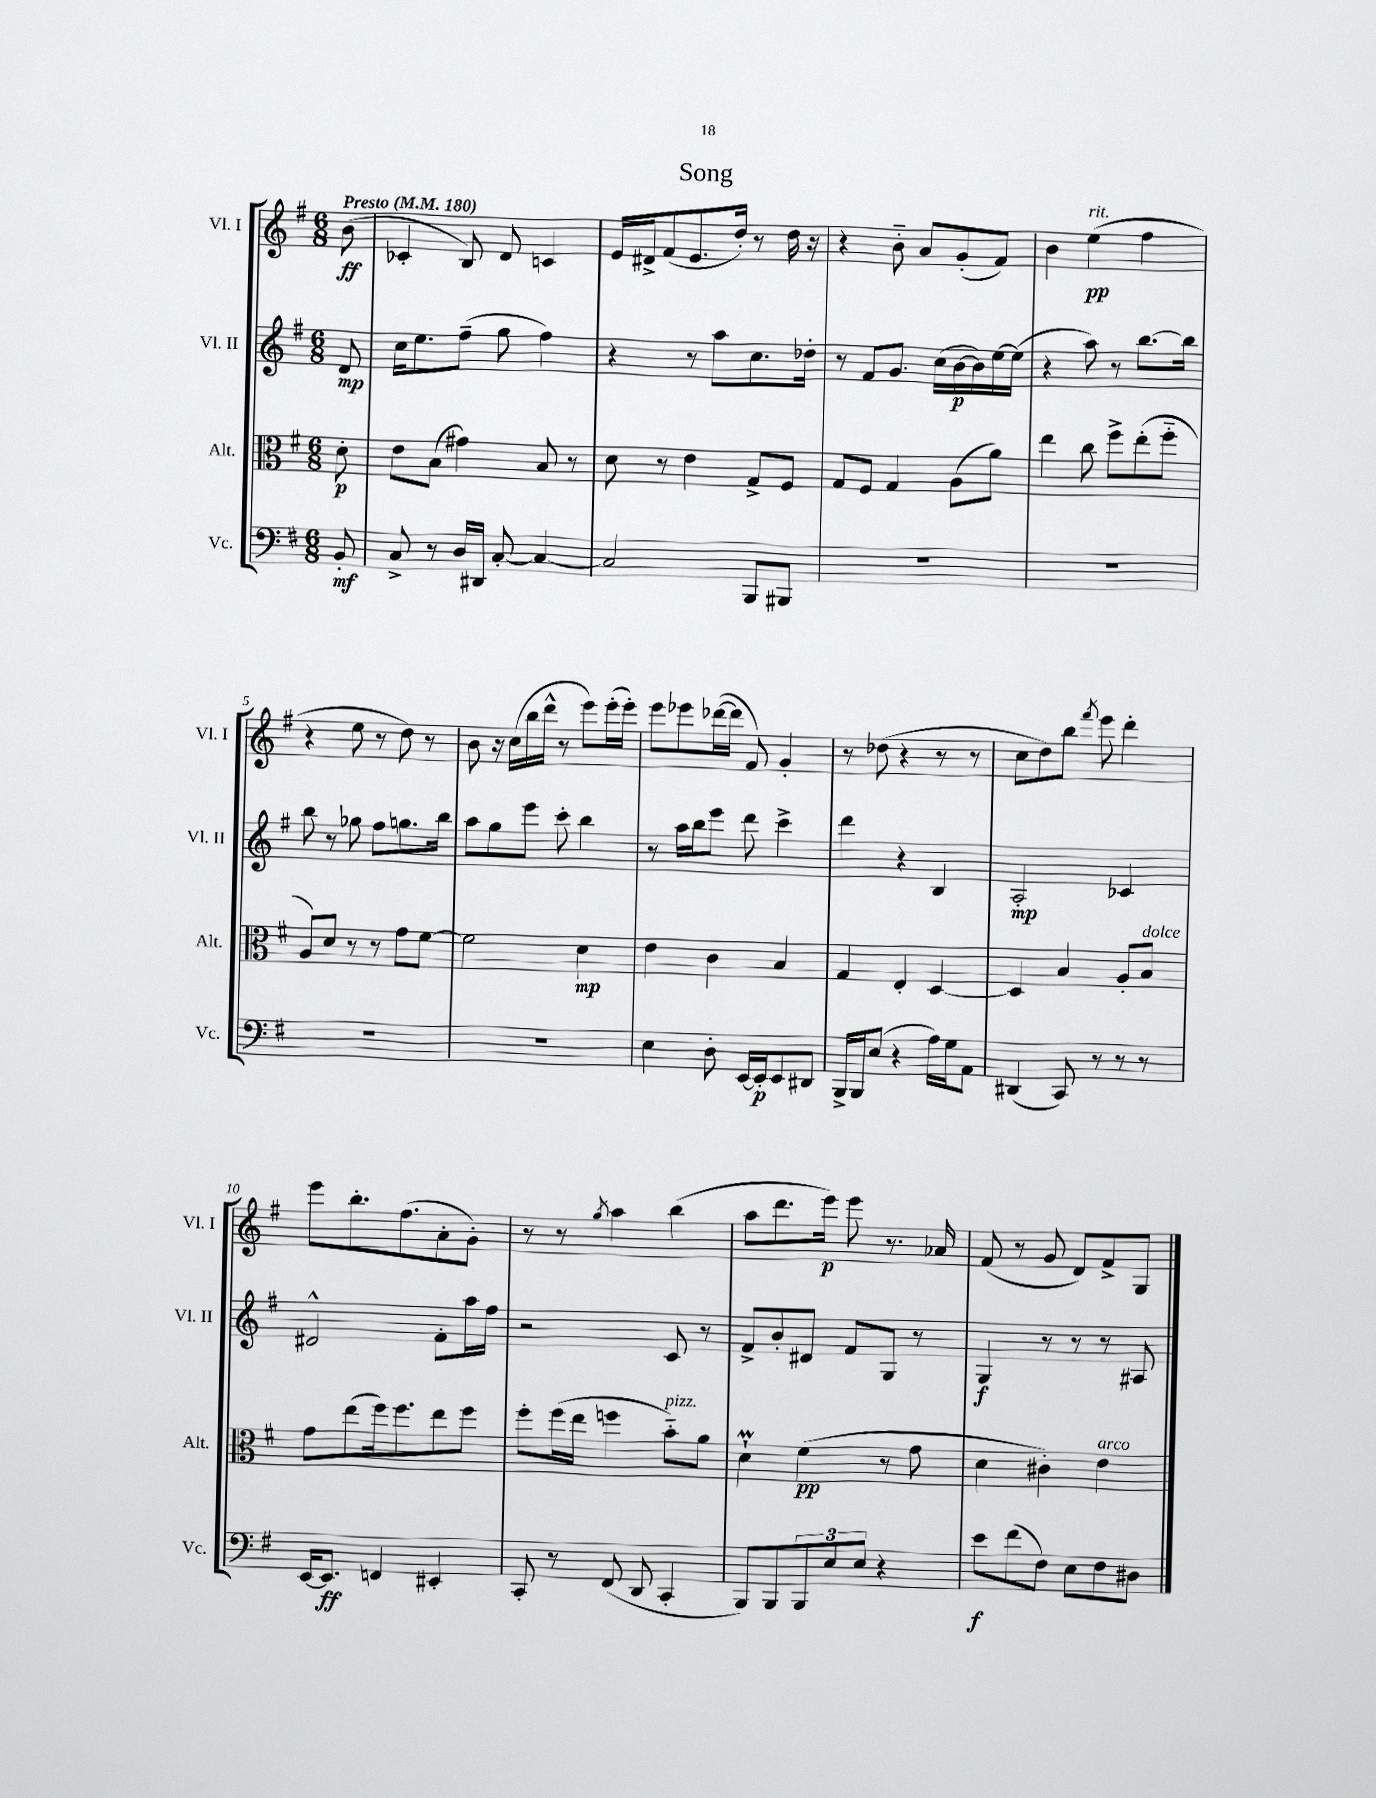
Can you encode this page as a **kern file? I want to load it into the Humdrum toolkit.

**kern	**dynam	**kern	**dynam	**kern	**dynam	**kern	**dynam
*part4	*part4	*part3	*part3	*part2	*part2	*part1	*part1
*staff4	*staff4	*staff3	*staff3	*staff2	*staff2	*staff1	*staff1
*I"Vc.	*	*I"Alt.	*	*I"Vl. II	*	*I"Vl. I	*
*I'Vc.	*	*I'Alt.	*	*I'Vl. II	*	*I'Vl. I	*
*clefF4	*	*clefC3	*	*clefG2	*	*clefG2	*
*k[f#]	*	*k[f#]	*	*k[f#]	*	*k[f#]	*
*M6/8	*	*M6/8	*	*M6/8	*	*M6/8	*
*MM180	*	*MM180	*	*MM180	*	*MM180	*
=	=	=	=	=	=	=	=
!	!	!	!	!	!	!LO:TX:a:B:t=Presto	!
8BB'/	mf	8d'\	p	8d/	mp	(8b\	ff
=1	=1	=1	=1	=1	=1	=1	=1
8C^/	.	8e\L	.	16cc\KL	.	4c-X'/	.
.	.	.	.	8.ee\	.	.	.
8r	.	(8B\J	.	.	.	.	.
16D/LL	.	4g#X\)	.	(8ff#~\J	.	8B/)	.
16DD#X/JJ	.	.	.	.	.	.	.
[8C'/	.	.	.	8gg\	.	8d/	.
4C/_	.	8B/	.	4ff#\)	.	4cn/	.
.	.	8r	.	.	.	.	.
=2	=2	=2	=2	=2	=2	=2	=2
2C/]	.	8d\	.	4r	.	16e/LL	.
.	.	.	.	.	.	16d#X^/J	.
.	.	8r	.	.	.	(8f#/	.
.	.	4e\	.	8r	.	8.e/	.
.	.	.	.	8aa\L	.	.	.
.	.	.	.	.	.	16dd'/Jk)	.
8BBB/L	.	8G^/L	.	8.cc\	.	8r	.
8BBB#X/J	.	8F#/J	.	.	.	16dd\	.
.	.	.	.	16dd-X'\Jk	.	16r	.
=3	=3	=3	=3	=3	=3	=3	=3
2.r	.	8G/L	.	8r	.	4r	.
.	.	8F#/J	.	8f#/L	.	.	.
.	.	4G/	.	8.g/J	.	8b\	.
.	.	.	.	.	.	8a/L	.
.	.	.	.	(16cc\LL	.	.	.
.	.	(8A\L	.	[16b\	p	(8g'/	.
.	.	.	.	16b\])	.	.	.
.	.	8a\J)	.	[16ee\	.	8f#/J)	.
.	.	.	.	(16ee\JJ]	.	.	.
=4	=4	=4	=4	=4	=4	=4	=4
2.r	.	4ee\	.	4r	.	4b\	.
!	!	!	!	!	!	!LO:TX:a:i:t=rit.	!
.	.	8cc\	.	8aa\)	.	(4ee\	pp
.	.	8ff#^\L	.	8r	.	.	.
.	.	(8ee'\	.	[8.bb\L	.	4ff#\	.
.	.	8ff#\J	.	.	.	.	.
.	.	.	.	16bb\Jk]	.	.	.
!!LO:LB:g=z
=5	=5	=5	=5	=5	=5	=5	=5
2.r	.	8A/L)	.	8bb\	.	4r	.
.	.	8d/J	.	8r	.	.	.
.	.	8r	.	8gg-X\	.	8ee\	.
.	.	8r	.	8ff#\L	.	8r	.
.	.	8g\L	.	8.ggn\	.	8dd\)	.
.	.	[8f#\J	.	.	.	8r	.
.	.	.	.	16bb\Jk	.	.	.
=6	=6	=6	=6	=6	=6	=6	=6
2.r	.	2f#\]	.	8aa\L	.	8b\	.
.	.	.	.	8gg\	.	16r	.
.	.	.	.	.	.	(16cc\LL	.
.	.	.	.	8eee\J	.	16bb\	.
.	.	.	.	.	.	16ddd^^\JJ	.
.	.	.	.	8ccc'\	.	8r	.
.	.	4d\	mp	4bb\	.	8eee\L)	.
.	.	.	.	.	.	(16eee'\L	.
.	.	.	.	.	.	16eee'\JJ)	.
=7	=7	=7	=7	=7	=7	=7	=7
4E\	.	4e\	.	8r	.	8eee\L	.
.	.	.	.	16aa\LL	.	8eee-X\	.
.	.	.	.	16bb\J	.	.	.
8D'\	.	4c\	.	8eee\J	.	([16ddd-X\L	.
.	.	.	.	.	.	16ddd-\JJ]	.
[16EE/LL	.	.	.	8ddd\	.	8f#/)	.
16EE'/J]	p	.	.	.	.	.	.
8EE/	.	4B/	.	4ccc^\	.	4g'/	.
8DD#X/J	.	.	.	.	.	.	.
=8	=8	=8	=8	=8	=8	=8	=8
16BBB^/LL	.	4G/	.	4ddd\	.	8r	.
16BBB/J	.	.	.	.	.	.	.
(8E/J	.	.	.	.	.	(8dd-X\	.
4r	.	4E'/	.	4r	.	4r	.
16A\LL)	.	[4D/	.	4B/	.	8r	.
16G\J	.	.	.	.	.	.	.
8AA\J	.	.	.	.	.	8r	.
=9	=9	=9	=9	=9	=9	=9	=9
(4DD#X/	.	4D/]	.	2A'/	mp	8cc\L	.
.	.	.	.	.	.	8dd\)	.
8CC/)	.	4B/	.	.	.	8bb\J	.
.	.	.	.	.	.	8qfff#/	.
8r	.	.	.	.	.	8eee\	.
8r	.	8A'/L	.	4c-X/	.	4ddd'\	.
!	!	!LO:TX:a:i:t=dolce	!	!	!	!	!
8r	.	8B/J	.	.	.	.	.
!!LO:LB:g=z
=10	=10	=10	=10	=10	=10	=10	=10
[16EE/KL	.	8g\L	.	2d#X^^/	.	8eee\L	.
8.EE/J]	ff	.	.	.	.	.	.
.	.	(8ee\	.	.	.	8.bb'\	.
4FFn/	.	16ff#\k)	.	.	.	.	.
.	.	8.ff#\	.	.	.	(8.ff#\	.
4EE#X'/	.	8ee\	.	8f#'\L	.	8a'\	.
.	.	8ff#\J	.	16aa\L	.	8g'\J)	.
.	.	.	.	16ff#\JJ	.	.	.
=11	=11	=11	=11	=11	=11	=11	=11
8CC'/	.	8ff#'\L	.	2r	.	8r	.
8r	.	(16ff#\L	.	.	.	8r	.
.	.	16ee\JJ	.	.	.	.	.
.	.	.	.	.	.	8qgg/	.
(8FF#/	.	4ffn\	.	.	.	4aa\	.
8DD/	.	.	.	.	.	.	.
!	!	!LO:TX:a:i:t=pizz.	!	!	!	!	!
4CC'/	.	8b\L)	.	8c/	.	(4bb\	.
.	.	8a\J	.	8r	.	.	.
=12	=12	=12	=12	=12	=12	=12	=12
8BBB/L)	.	4dM`\	.	8f#^/L	.	8aa\L	.
8BBB/	.	.	.	8b'/	.	8.ddd\	.
12BBB/	.	(4f#\	pp	8d#X/J	.	.	.
.	.	.	.	.	.	16eee\Jk)	p
12E/	.	.	.	.	.	.	.
.	.	.	.	8f#/L	.	8eee\	.
12E/J	.	.	.	.	.	.	.
4r	.	8r	.	8G/J	.	8.r	.
.	.	8g\	.	8r	.	.	.
.	.	.	.	.	.	16a-X/	.
=13	=13	=13	=13	=13	=13	=13	=13
8e\L	f	4d\	.	4G/	f	(8f#/	.
(8f#\	.	.	.	.	.	8r	.
8F#\J)	.	4c#X'\)	.	8r	.	8g/	.
8E\L	.	.	.	8r	.	8d/L)	.
!	!	!LO:TX:a:i:t=arco	!	!	!	!	!
8F#\	.	4e\	.	8r	.	8f#^/	.
8D#X\J	.	.	.	8A#X/	.	8G/J	.
==	==	==	==	==	==	==	==
*-	*-	*-	*-	*-	*-	*-	*-
